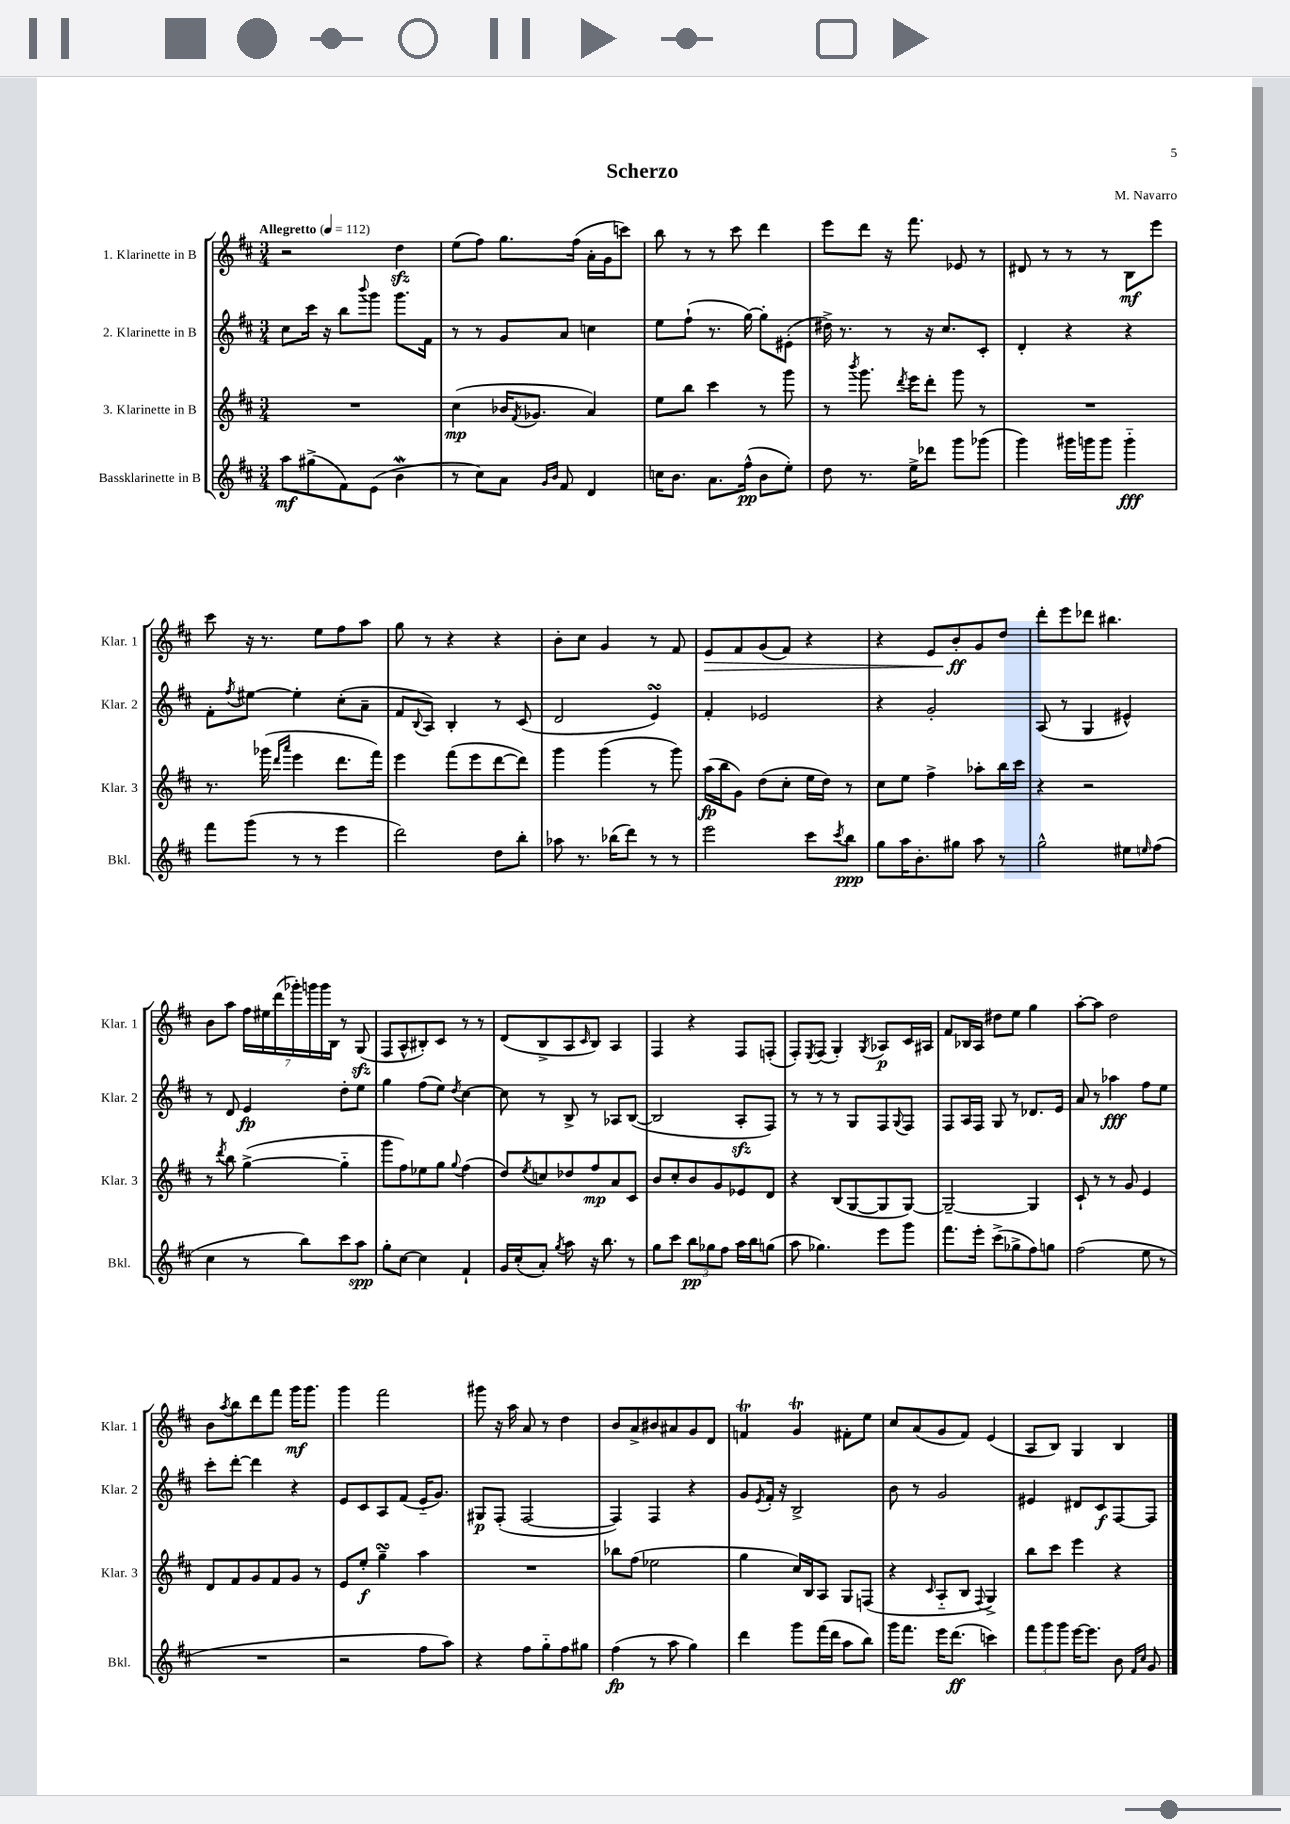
\header { title = "Scherzo" composer = "M. Navarro" }
<<
\new StaffGroup <<
\new Staff = "s0" \with { instrumentName = "1. Klarinette in B" shortInstrumentName = "Klar. 1" } {
    \clef treble \key d \major \numericTimeSignature \time 3/4 \tempo "Allegretto" 4 = 112
    r2 d''4\sfz |
    e''8( fis''8) g''8. fis''16( a'16-. g'16 c'''8) |
    b''8 r8 r8 cis'''8 d'''4 |
    e'''8 d'''8 r16 fis'''8. ees'8 r8 |
    dis'8 r8 r8 r8 b8\mf e'''8 |
    cis'''8 r16 r8. e''8 fis''8 a''8 |
    g''8 r8 r4 r4 |
    b'8-. cis''8 g'4 r8 fis'8 |
    e'8\> fis'8 g'8( fis'8) r4 |
    r4 e'8 b'8-.\ff\! g'8 d''8 |
    d'''8-. e'''8 des'''8 bis''4. |
    b'8 a''8 \tuplet 7/4 { fis''16 eis''16 d'''16( ges'''16-.) g'''16 g'''16 b16 } r8 g8\sfz( |
    fis8 a8-^ bis8-.) cis'8 r8 r8 |
    d'8( b8-> a8 \grace { cis'16 } b8) a4 |
    fis4 r4 fis8 f8-.( |
    fis8-.) \acciaccatura { e8 } fis8( g4-.) \acciaccatura { g8 } aes8\p cis'16 ais16 |
    fis'8 bes16 a16 dis''8 e''8 g''4 |
    a''8~-. a''8 d''2 |
    b'8 \acciaccatura { a''8 } b''8 d'''8 fis'''8 g'''16\mf g'''8. |
    g'''4 fis'''2 |
    gis'''8 r16 a''16 a'8 r8 d''4 |
    b'8 a'8-> bis'8 ais'8 g'8 d'8 |
    f'4\trill g'4\trill fis'8-. e''8 |
    cis''8 a'8( g'8 fis'8) e'4( |
    a8 b8) g4 b4 \bar "|." |
}
\new Staff = "s1" \with { instrumentName = "2. Klarinette in B" shortInstrumentName = "Klar. 2" } {
    \clef treble \key d \major \numericTimeSignature \time 3/4
    cis''8 cis'''16 r16 b''8 \appoggiatura { b'''8 } g'''8 g'''8. fis'16 |
    r8 r8 g'8 a'8 c''4 |
    e''8 fis''8-!( r8. g''16~) g''8-. eis'8-.( |
    dis''16->) r8. r8 r16 cis''8. cis'8-. |
    d'4-. r4 r4 |
    fis'8-. \acciaccatura { fis''8 } eis''8~ eis''4-. cis''8-.( a'8-- |
    fis'8 \appoggiatura { b8 } a8) b4-. r8 cis'8( |
    d'2 e'4\turn) |
    fis'4-. ees'2 |
    r4 g'2-. |
    a8( r8 g4 eis'4-^) |
    r8 d'8 e'4\fp d''8-. e''8 |
    g''4 fis''8( e''8) \acciaccatura { d''8 } cis''4~ |
    cis''8 r8 b8-> r8 aes8 b8~( |
    b2 a8-.\sfz fis8) |
    r8 r8 r8 g8 fis8 \appoggiatura { g8 } fis8 |
    fis8 a16 fis16 g8 r8 des'8. e'16 |
    a'8 r8 aes''4\fff fis''8 e''8 |
    cis'''8-. d'''8~-. d'''4 r4 |
    e'8 cis'8 a8 fis'8( e'16-_ g'8.) |
    gis8\p fis8-.( fis2~ |
    fis4) fis4 r4 |
    g'8 \acciaccatura { e'8 } fis'16-. r16 b2-> |
    b'8 r8 g'2 |
    eis'4 dis'8 cis'8\f fis8~ fis8 \bar "|." |
}
\new Staff = "s2" \with { instrumentName = "3. Klarinette in B" shortInstrumentName = "Klar. 3" } {
    \clef treble \key d \major \numericTimeSignature \time 3/4
    R2. |
    cis''4\mp( bes'16 \acciaccatura { fis'8 } ges'8. a'4) |
    e''8 b''8 cis'''4 r8 g'''8 |
    r8 \acciaccatura { b'''8 } g'''8. \acciaccatura { d'''8 } e'''16 d'''8-. g'''8 r8 |
    R2. |
    r8. ges'''16( \grace { d'''16 a'''16 } e'''4 d'''8. fis'''16) |
    e'''4 fis'''8( e'''8 d'''8~ d'''8) |
    g'''4 g'''4( r8 g'''8) |
    a''16\fp( b''16 g'8) d''8( cis''8-. e''16 d''16) r8 |
    cis''8 e''8 fis''4-> aes''8-. b''16 cis'''16 |
    r4 r2 |
    r8 \acciaccatura { d'''8 } b''8 g''4~->( g''4-_ |
    g'''8 fis''8) ees''8 g''8 \appoggiatura { g''8 } fis''4( |
    d''8) \acciaccatura { e''8 } c''8 des''8 fis''8\mp a'8 cis'8 |
    b'8 cis''8-. b'8 g'8 ees'8 d'8 |
    r4 b8( g8~ g8 g8~) |
    g2~-- g4 |
    cis'8-! r8 r8 g'8 e'4 |
    d'8 fis'8 g'8 fis'8 g'8 r8 |
    e'8 e''8-.\f g''4--\turn a''4 |
    R2. |
    bes''8 fis''8( ees''2 |
    g''4 cis''16) b16 a8 g8 f8( |
    r4 \grace { cis'16 } a8-_ b8 \appoggiatura { fis8 } g4->) |
    b''8 cis'''8 e'''4 r4 \bar "|." |
}
\new Staff = "s3" \with { instrumentName = "Bassklarinette in B" shortInstrumentName = "Bkl." } {
    \clef treble \key d \major \numericTimeSignature \time 3/4
    a''8\mf gis''8->( fis'8) e'8( b'4\mordent |
    r8 cis''8) a'8 \grace { g'16 b'16 } fis'8 d'4 |
    c''16 b'8. a'8. fis''16-^\pp( b'8 e''8-.) |
    d''8 r8. e''16-> des'''8 g'''8 ges'''8( |
    g'''4) gis'''16 g'''16 g'''8 g'''4-_\fff |
    fis'''8 g'''8( r8 r8 e'''4 |
    d'''2) d''8 b''8-. |
    aes''8 r8. bes''16( d'''8) r8 r8 |
    e'''2 cis'''8 \acciaccatura { cis'''8 } b''8\ppp |
    g''8 a''16 b'8.-. gis''8 a''8 r8 |
    g''2-^ eis''8 \grace { e''16 } fis''8( |
    cis''4 r8 b''8) cis'''8 a''8\spp |
    g''8-. cis''8~ cis''4 fis'4-! |
    g'16 cis''16-.( a'8-.) \acciaccatura { g''8 } a''8 r16 b''8. r8 |
    g''8 cis'''8 \tuplet 3/2 { b''8\pp ges''8 fis''8 } a''16 b''16 g''8( |
    a''8 ges''4.) e'''8 g'''8 |
    fis'''8. e'''16-. cis'''8->( ges''8-> fis''8) g''8 |
    fis''2( e''8 r8 |
    R2. |
    r2 fis''8 a''8) |
    r4 fis''8 g''8-_ fis''8 gis''8 |
    fis''4\fp( r8 a''8 g''4) |
    d'''4 g'''8 fis'''16( d'''16 a''8 b''8) |
    g'''16 fis'''8. e'''16 d'''8.\ff( c'''4) |
    \tuplet 3/2 { fis'''8 g'''8 g'''8 } e'''16~ e'''8. b'8 \grace { fis'16 cis''16 } g'8 \bar "|." |
}
>>
>>
\layout { \context { \Score \remove "Bar_number_engraver" } }
